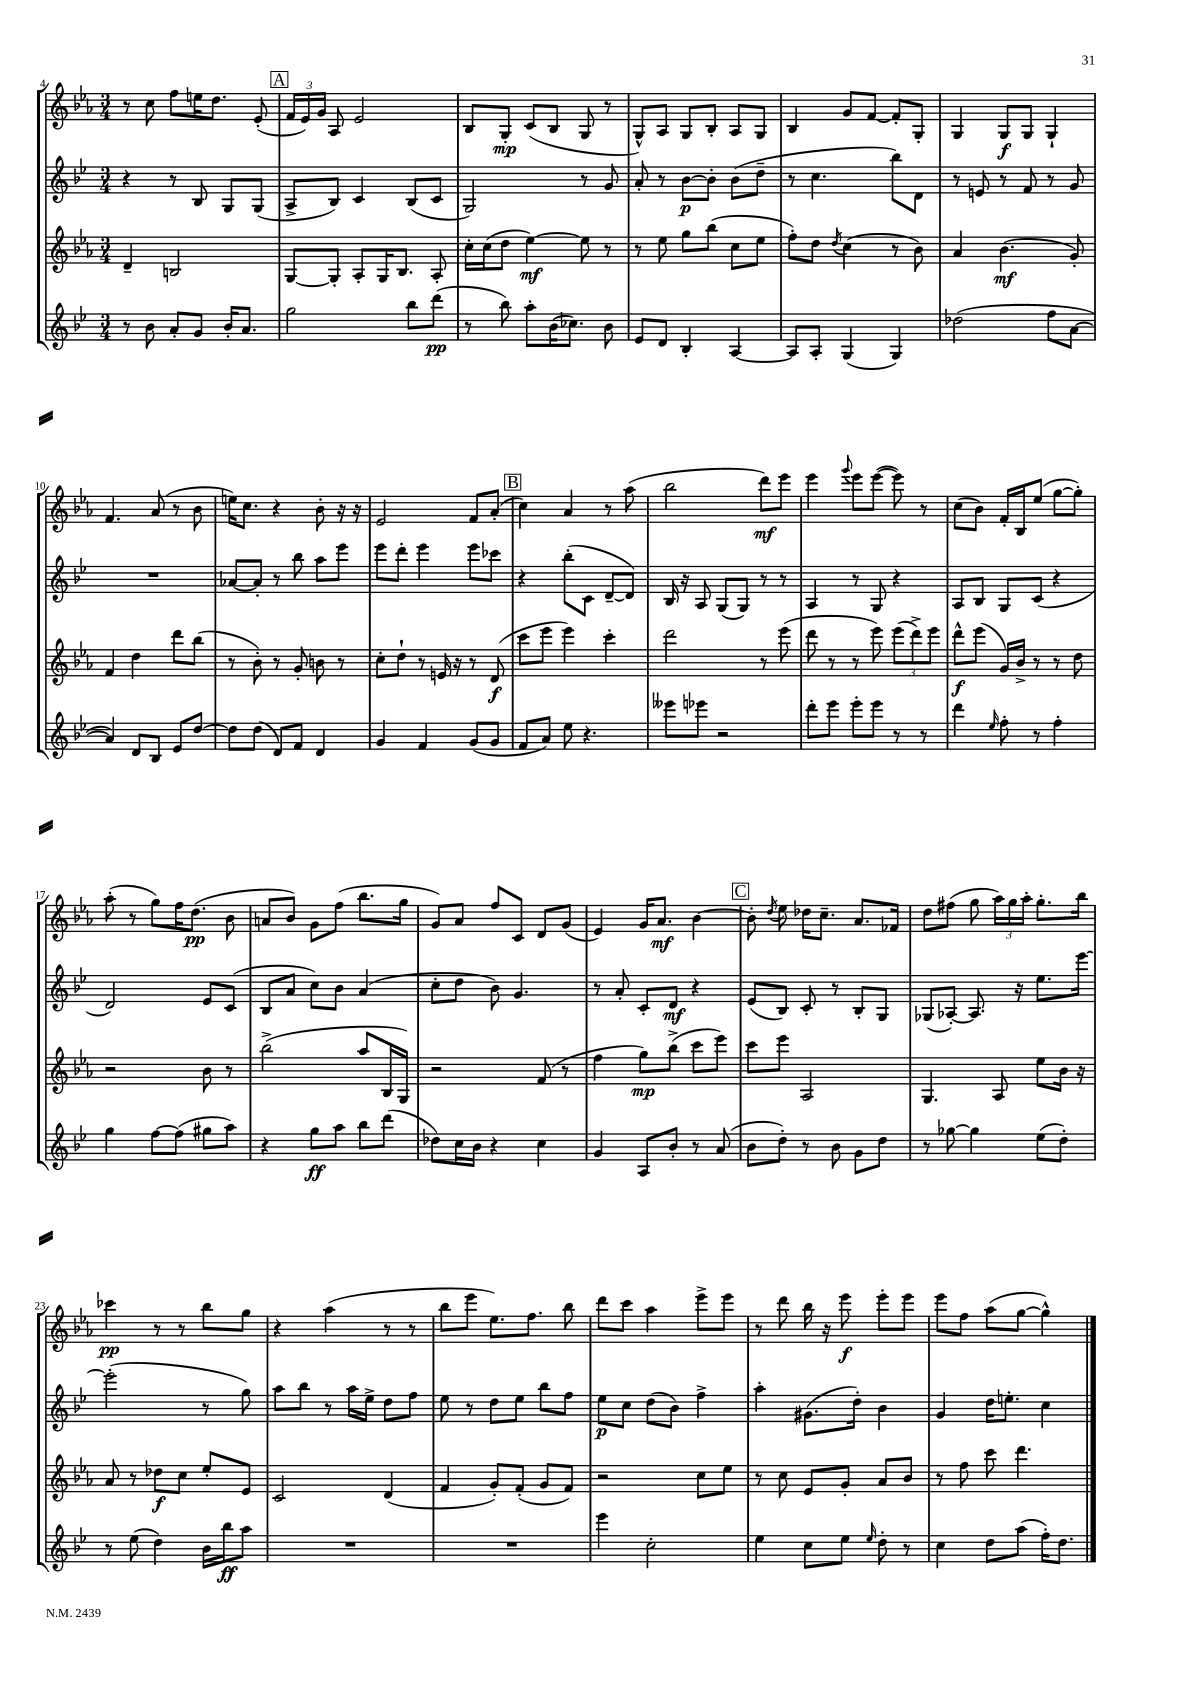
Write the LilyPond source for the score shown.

<<
\new StaffGroup <<
\new Staff = "s0" {
    \clef treble \key ees \major \numericTimeSignature \time 3/4
    \autoBeamOff r8 c''8 f''8[ e''16 d''8.] ees'8-.( |
    \mark \markup { \box "A" } \tuplet 3/2 { f'16[ ees'16) g'16] } aes8 ees'2 |
    bes8[ g8]-.\mp c'8[( bes8] g8 r8 |
    g8[-^) aes8] g8[ bes8]-. aes8[ g8] |
    bes4 g'8[ f'8]~ f'8[-. g8]-. |
    g4 g8[\f g8] g4-! |
    f'4. aes'8( r8 bes'8 |
    e''16[) c''8.] r4 bes'8-. r16 r16 |
    ees'2 f'8[ aes'8]-.( |
    \mark \markup { \box "B" } c''4) aes'4 r8 aes''8( |
    bes''2 d'''8[\mf) ees'''8] |
    ees'''4 \appoggiatura { g'''8 } ees'''8[ ees'''8]~( ees'''8) r8 |
    c''8[( bes'8]) f'16[-. bes16 ees''8]( g''8[~ g''8]-.) |
    aes''8-.( r8 g''8[) f''16 d''8.]\pp( bes'8 |
    a'8[ bes'8]) g'8[ f''8]( bes''8.[ g''16] |
    g'8[) aes'8] f''8[ c'8] d'8[ g'8]( |
    ees'4) g'16[ aes'8.]\mf bes'4~ |
    \mark \markup { \box "C" } bes'8-. \acciaccatura { d''8 } ees''8 des''16[ c''8.]-- aes'8.[ fes'16] |
    d''8[ fis''8]( g''8 \tuplet 3/2 { aes''16[) g''16 aes''16]-. } g''8.[-. bes''16] |
    ces'''4\pp r8 r8 bes''8[ g''8] |
    r4 aes''4( r8 r8 |
    bes''8[ ees'''8] ees''8.[) f''8.] bes''8 |
    d'''8[ c'''8] aes''4 ees'''8[-> ees'''8] |
    r8 d'''8 bes''16 r16 ees'''8\f ees'''8[-. ees'''8] |
    ees'''8[ f''8] aes''8[( g''8]~ g''4-^) \bar "|." |
}
\new Staff = "s1" {
    \clef treble \key bes \major \numericTimeSignature \time 3/4
    \autoBeamOff r4 r8 bes8 g8[ g8]( |
    \mark \markup { \box "A" } a8[-> bes8]) c'4 bes8[( c'8] |
    g2) r8 g'8 |
    a'8-. r8 bes'8[~\p bes'8]-. bes'8[( d''8]-- |
    r8 c''4. bes''8[) d'8] |
    r8 e'8 r8 f'8 r8 g'8 |
    R2. |
    aes'8[~ aes'8]-. r8 bes''8 a''8[ ees'''8] |
    ees'''8[ d'''8]-. ees'''4 ees'''8[ ces'''8] |
    \mark \markup { \box "B" } r4 bes''8[-.( c'8] d'8[~-- d'8]) |
    bes16 r16 a8 g8[( g8]) r8 r8 |
    a4 r8 g8 r4 |
    a8[ bes8] g8[ c'8]( r4 |
    d'2) ees'8[ c'8]( |
    bes8[ a'8] c''8[) bes'8] a'4( |
    c''8[-. d''8] bes'8) g'4. |
    r8 a'8-. c'8[-. d'8]\mf r4 |
    \mark \markup { \box "C" } ees'8[( bes8]) c'8-. r8 bes8[-. g8] |
    ges8[( aes8]~-.) aes8. r16 ees''8.[ ees'''16]~ |
    ees'''2-.( r8 g''8) |
    a''8[ bes''8] r8 a''16[ ees''16]-> d''8[ f''8] |
    ees''8 r8 d''8[ ees''8] bes''8[ f''8] |
    ees''8[\p c''8] d''8[( bes'8]) f''4-> |
    a''4-. gis'8.[( d''16]-.) bes'4 |
    g'4 d''16[ e''8.]-. c''4 \bar "|." |
}
\new Staff = "s2" {
    \clef treble \key ees \major \numericTimeSignature \time 3/4
    \autoBeamOff d'4-- b2 |
    \mark \markup { \box "A" } g8[~ g8]-. aes8[-. g16 bes8.] aes8-. |
    c''16[-. c''16( d''8] ees''4~\mf) ees''8 r8 |
    r8 ees''8 g''8[ bes''8]( c''8[ ees''8] |
    f''8[-.) d''8] \acciaccatura { d''8 } c''4( r8 bes'8) |
    aes'4 bes'4.\mf( g'8-.) |
    f'4 d''4 d'''8[ bes''8]( |
    r8 bes'8-.) r8 g'8-. b'8 r8 |
    c''8[-. d''8]-! r8 e'16 r16 r8 d'8\f( |
    \mark \markup { \box "B" } c'''8[ ees'''8] ees'''4) c'''4-. |
    d'''2 r8 ees'''8( |
    d'''8 r8 r8 ees'''8) \tuplet 3/2 { ees'''8[( d'''8->) ees'''8] } |
    d'''8[-^\f ees'''8]( g'16[) bes'16]-> r8 r8 d''8 |
    r2 bes'8 r8 |
    bes''2->( aes''8[ bes16 g16]) |
    r2 f'8( r8 |
    f''4 g''8[\mp) bes''8]->( c'''8[ ees'''8]) |
    \mark \markup { \box "C" } c'''8[ ees'''8] aes2 |
    g4. aes8 ees''8[ bes'16] r16 |
    aes'8 r8 des''8[\f c''8] ees''8[-. ees'8] |
    c'2 d'4( |
    f'4 g'8[-.) f'8]-.( g'8[ f'8]) |
    r2 c''8[ ees''8] |
    r8 c''8 ees'8[ g'8]-. aes'8[ bes'8] |
    r8 f''8 c'''8 d'''4. \bar "|." |
}
\new Staff = "s3" {
    \clef treble \key bes \major \numericTimeSignature \time 3/4
    \autoBeamOff r8 bes'8 a'8[-. g'8] bes'16[-. a'8.] |
    \mark \markup { \box "A" } g''2 bes''8[ d'''8]\pp( |
    r8 bes''8) a''8[-. bes'16( ces''8.]) bes'8 |
    ees'8[ d'8] bes4-. a4~ |
    a8[ a8]-. g4( g4) |
    des''2( f''8[ a'8]~ |
    a'4) d'8[ bes8] ees'8[ d''8]~ |
    d''8[ d''8]( d'8[) f'8] d'4 |
    g'4 f'4 g'8[( g'8] |
    \mark \markup { \box "B" } f'8[ a'8]) ees''8 r4. |
    eeses'''8[ ees'''8] r2 |
    d'''8[-. ees'''8] ees'''8[-. ees'''8] r8 r8 |
    d'''4 \grace { ees''16 } f''8-. r8 f''4-. |
    g''4 f''8[~ f''8]( gis''8[ a''8]) |
    r4 g''8[\ff a''8] bes''8[ d'''8]( |
    des''8[) c''16 bes'16] r4 c''4 |
    g'4 a8[ bes'8]-. r8 a'8( |
    \mark \markup { \box "C" } bes'8[ d''8]-.) r8 bes'8 g'8[ d''8] |
    r8 ges''8~ ges''4 ees''8[( d''8]-.) |
    r8 ees''8( d''4) bes'16[ bes''16\ff a''8] |
    R2. |
    R2. |
    ees'''4 c''2-. |
    ees''4 c''8[ ees''8] \grace { ees''16 } d''8-. r8 |
    c''4 d''8[ a''8]( f''16[-.) d''8.] \bar "|." |
}
>>
>>
\layout { \context { \Score currentBarNumber = #4 } }
